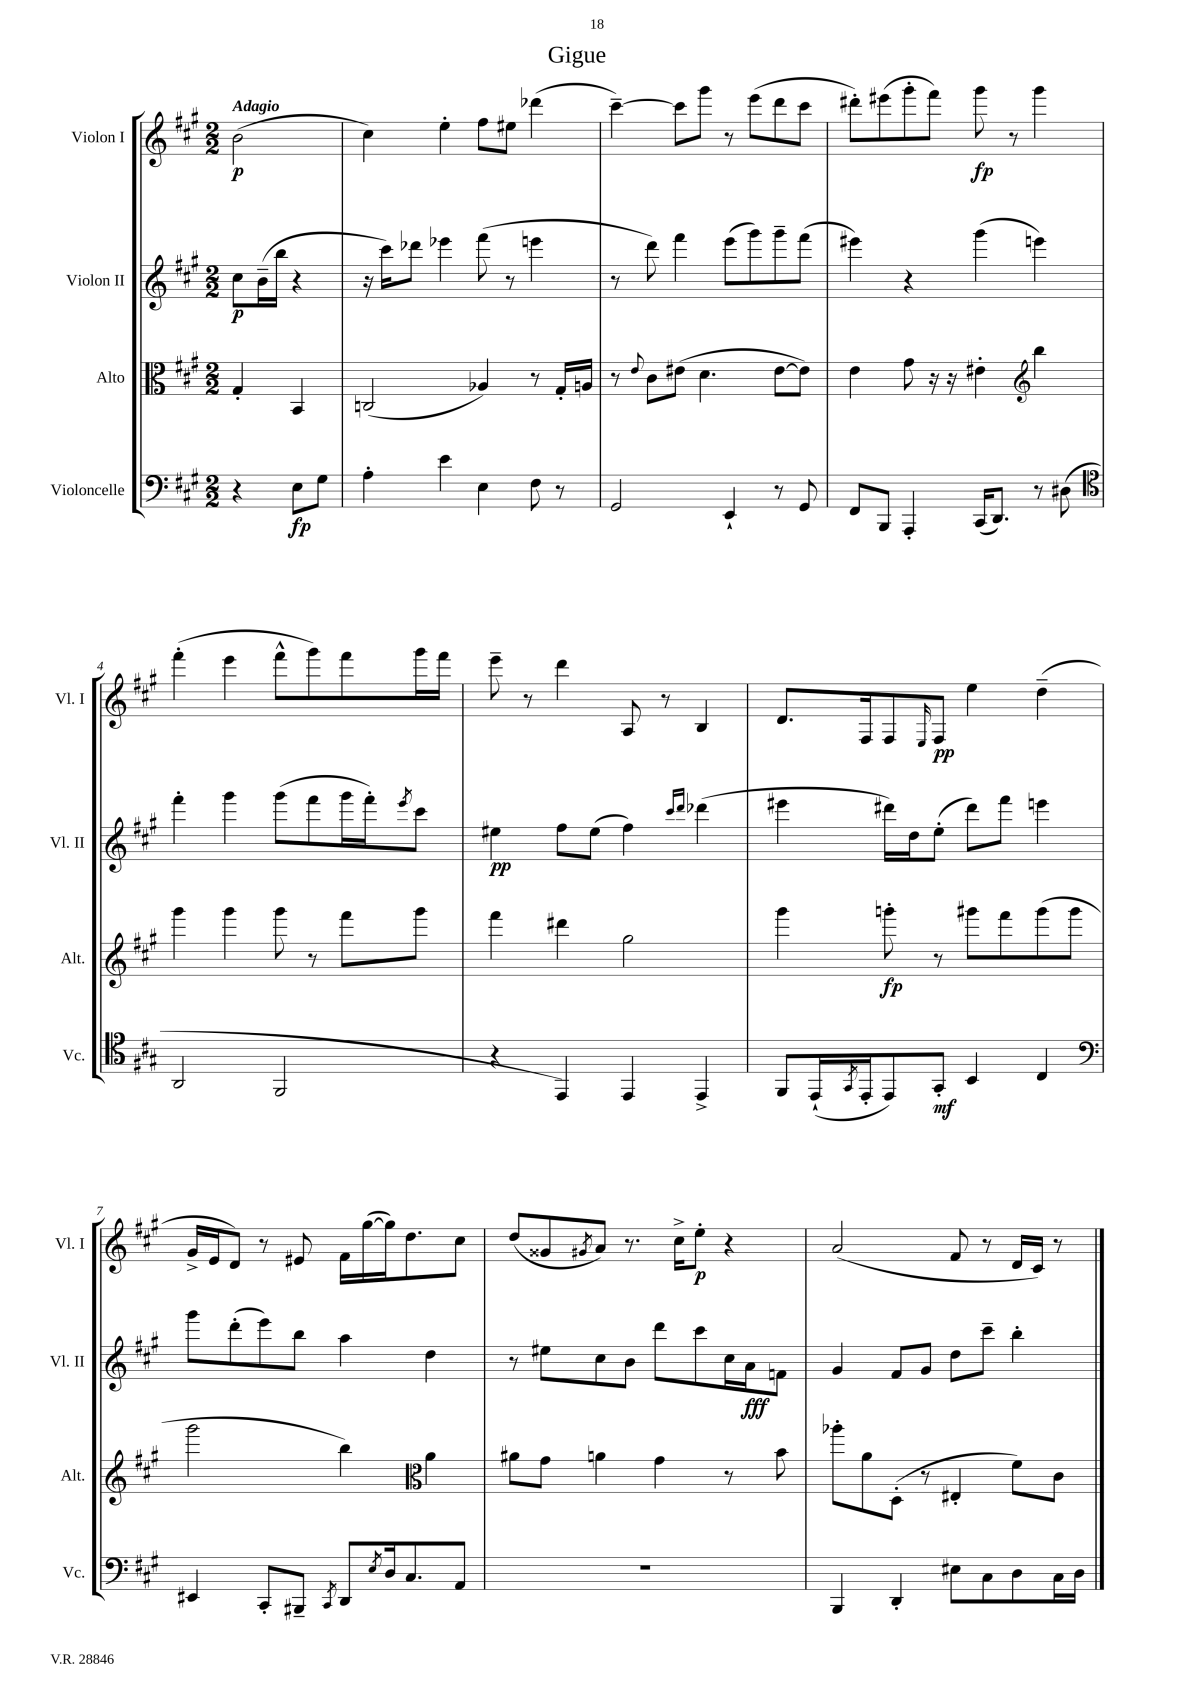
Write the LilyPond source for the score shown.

\header { title = "Gigue" }
<<
\new StaffGroup <<
\new Staff = "s0" \with { instrumentName = "Violon I" shortInstrumentName = "Vl. I" } {
    \clef treble \key a \major \numericTimeSignature \time 2/2 \partial 2 \tempo "Adagio"
    b'2\p( |
    cis''4) e''4-. fis''8 eis''8 des'''4( |
    cis'''4~--) cis'''8 gis'''8 r8 e'''8( d'''8 cis'''8 |
    dis'''8-.) eis'''8( gis'''8-. fis'''8) gis'''8\fp r8 gis'''4 |
    fis'''4-.( e'''4 fis'''8-^ gis'''8) fis'''8 gis'''16 fis'''16 |
    e'''8-- r8 d'''4 a8 r8 b4 |
    d'8. fis16 fis8 \grace { e16 } fis8\pp e''4 d''4--( |
    gis'16-> e'16 d'8) r8 eis'8 fis'16 gis''16~( gis''16) d''8. cis''8 |
    d''8( gisis'8 \acciaccatura { gis'8 } a'8) r8. cis''16-> e''8-.\p r4 |
    a'2( fis'8 r8 d'16 cis'16) r8 \bar "|." |
}
\new Staff = "s1" \with { instrumentName = "Violon II" shortInstrumentName = "Vl. II" } {
    \clef treble \key a \major \numericTimeSignature \time 2/2 \partial 2
    cis''8\p b'16--( b''16 r4 |
    r16 cis'''16) des'''8 ees'''4 fis'''8( r8 e'''4 |
    r8 d'''8) fis'''4 e'''8( gis'''8) gis'''8-- fis'''8( |
    eis'''4) r4 gis'''4( e'''4) |
    fis'''4-. gis'''4 gis'''8( fis'''8 gis'''16 fis'''16-.) \acciaccatura { e'''8 } cis'''8 |
    eis''4\pp fis''8 eis''8( fis''4) \grace { cis'''16 d'''16 } des'''4( |
    eis'''4 dis'''16) d''16 e''8-.( dis'''8) fis'''8 e'''4 |
    gis'''8 d'''8-.( e'''8) b''8 a''4 d''4 |
    r8 eis''8 cis''8 b'8 d'''8 cis'''8 cis''16 a'16\fff f'8 |
    gis'4 fis'8 gis'8 d''8 cis'''8-- b''4-. \bar "|." |
}
\new Staff = "s2" \with { instrumentName = "Alto" shortInstrumentName = "Alt." } {
    \clef alto \key a \major \numericTimeSignature \time 2/2 \partial 2
    gis4-. b,4 |
    c2( aes4) r8 gis16-. a16 |
    r8 \appoggiatura { e'8 } cis'8 eis'8( d'4. eis'8~ eis'8) |
    e'4 gis'8 r16 r16 eis'4-. \clef treble b''4 |
    gis'''4 gis'''4 gis'''8 r8 fis'''8 gis'''8 |
    fis'''4 dis'''4 gis''2 |
    gis'''4 g'''8-.\fp r8 gis'''8 fis'''8 gis'''8( gis'''8 |
    gis'''2 b''4) \clef alto a'4 |
    ais'8 gis'8 a'4 gis'4 r8 b'8 |
    aes''8-. a'8 d8-.( r8 eis4-. fis'8) cis'8 \bar "|." |
}
\new Staff = "s3" \with { instrumentName = "Violoncelle" shortInstrumentName = "Vc." } {
    \clef bass \key a \major \numericTimeSignature \time 2/2 \partial 2
    r4 e8\fp gis8 |
    a4-. e'4 e4 fis8 r8 |
    gis,2 e,4-! r8 gis,8 |
    fis,8 b,,8 a,,4-. cis,16( d,8.) r8 dis8( |
    \clef tenor a,2 fis,2 |
    r4 e,4) e,4 e,4-> |
    fis,8 e,16-!( \acciaccatura { gis,8 } e,16-. e,8) gis,8-.\mf b,4 cis4 |
    \clef bass eis,4 cis,8-. bis,,8-- \acciaccatura { cis,8 } d,8 \acciaccatura { e8 } d16 cis8. a,8 |
    R1 |
    b,,4 d,4-. eis8 cis8 d8 cis16 d16 \bar "|." |
}
>>
>>
